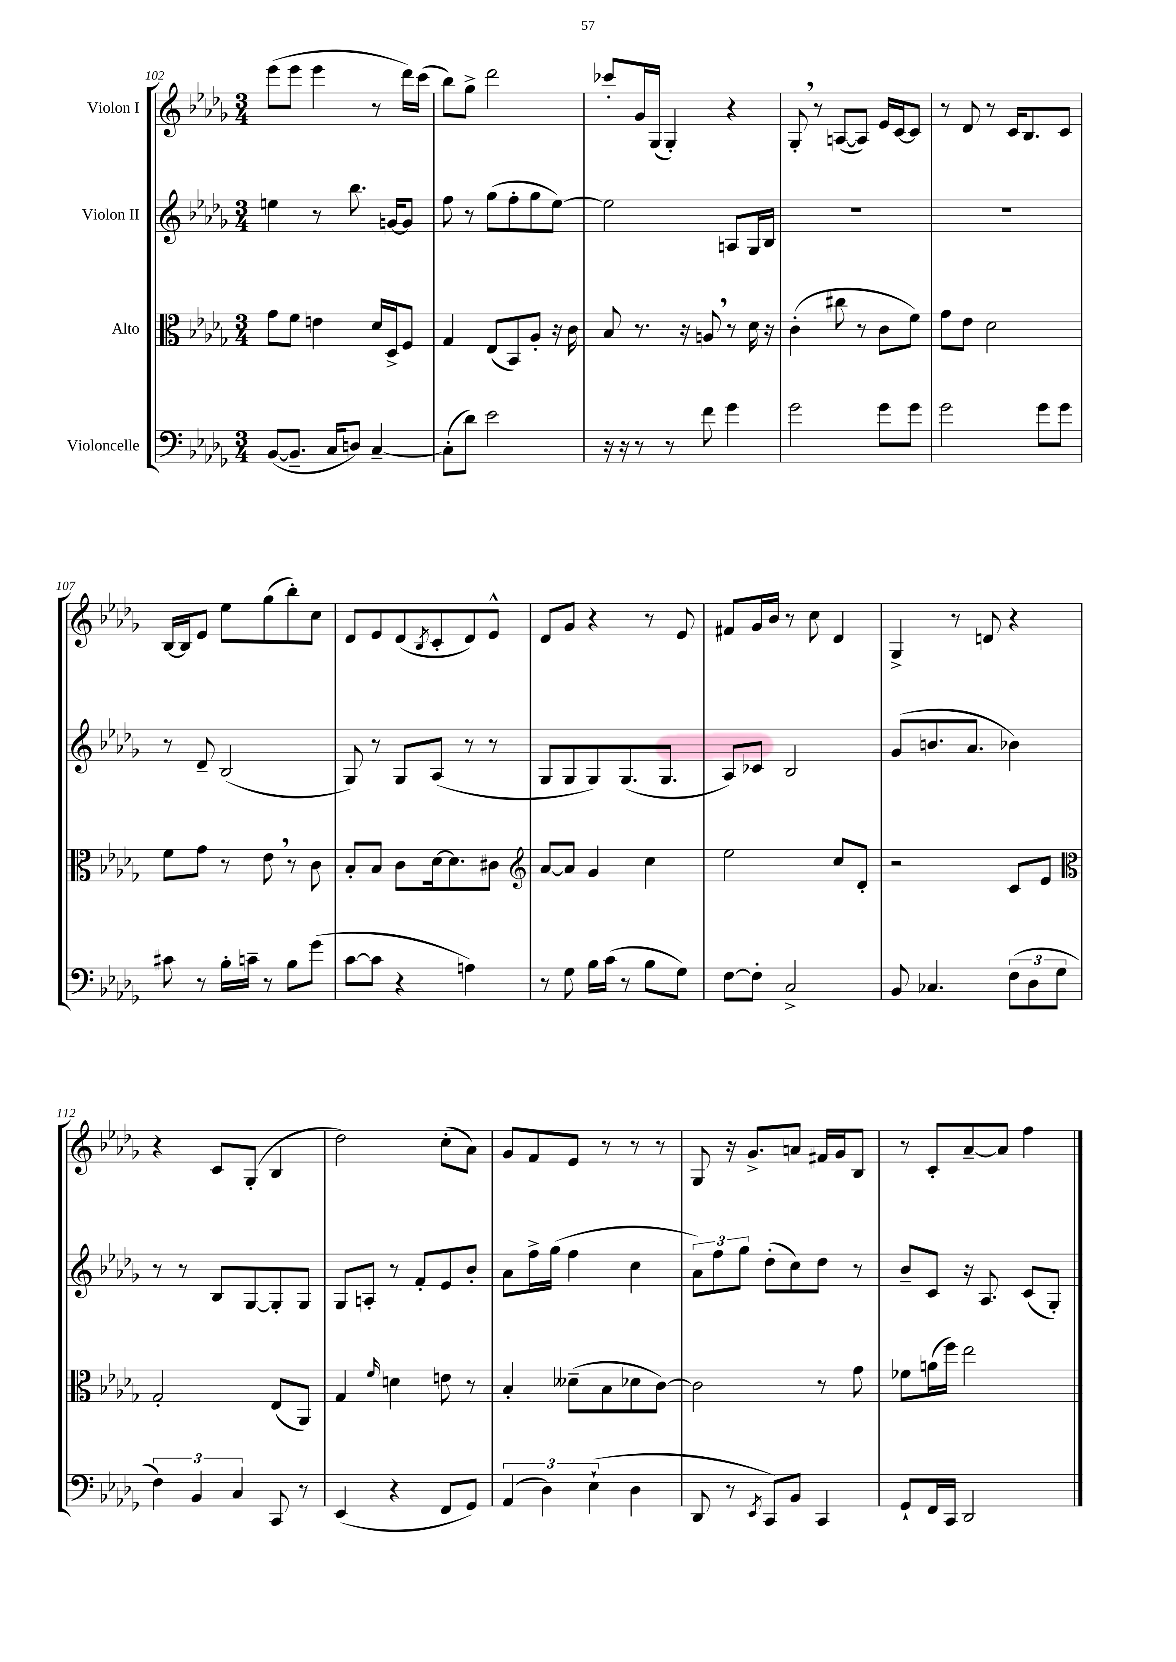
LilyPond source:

<<
\new StaffGroup <<
\new Staff = "s0" \with { instrumentName = "Violon I" } {
    \clef treble \key des \major \numericTimeSignature \time 3/4
    ees'''8( ees'''8 ees'''4 r8 des'''16) c'''16( |
    bes''8) ges''8-> des'''2 |
    ces'''8-. ges'16 ges16( ges4-.) r4 |
    ges8-. \breathe r8 a8~( a8) ees'16 c'16~ c'8 |
    r8 des'8 r8 c'16 bes8. c'8 |
    bes16~ bes16 ees'8 ees''8 ges''8( bes''8-.) c''8 |
    des'8 ees'8 des'8( \acciaccatura { bes8 } c'8-. des'8) ees'8-^ |
    des'8 ges'8 r4 r8 ees'8 |
    fis'8 ges'16 bes'16 r8 c''8 des'4 |
    ges4-> r8 d'8 r4 |
    r4 c'8 ges8-.( bes4 |
    des''2) c''8-.( aes'8) |
    ges'8 f'8 ees'8 r8 r8 r8 |
    ges8 r16 ges'8.-> a'8 fis'16 ges'16 bes8 |
    r8 c'8-. aes'8~-- aes'8 f''4 \bar "|." |
}
\new Staff = "s1" \with { instrumentName = "Violon II" } {
    \clef treble \key des \major \numericTimeSignature \time 3/4
    e''4 r8 bes''8. g'16~ g'8 |
    f''8 r8 ges''8( f''8-. ges''8 ees''8~) |
    ees''2 a8 ges16 bes16 |
    R2. |
    R2. |
    r8 des'8-- bes2( |
    ges8) r8 ges8 aes8( r8 r8 |
    ges8 ges8 ges8) ges8.( ges8. |
    aes8) ces'8 bes2 |
    ges'8( b'8. aes'8. bes'4) |
    r8 r8 bes8 ges8~ ges8-. ges8 |
    ges8 a8-. r8 f'8-. ees'8 bes'8-. |
    aes'8 f''16-> ges''16( f''4 c''4 |
    \tuplet 3/2 { aes'8) f''8 ges''8 } des''8-.( c''8) des''8 r8 |
    bes'8-- c'8 r16 aes8. c'8( ges8-.) \bar "|." |
}
\new Staff = "s2" \with { instrumentName = "Alto" } {
    \clef alto \key des \major \numericTimeSignature \time 3/4
    ges'8 f'8 e'4 des'16 des16-> f8 |
    ges4 ees8( bes,8) aes8-. r16 c'16 |
    bes8 r8. r16 a8 \breathe r8 des'16 r16 |
    c'4-.( cis''8 r8 c'8 f'8) |
    ges'8 ees'8 des'2 |
    f'8 ges'8 r8 ees'8 \breathe r8 c'8 |
    bes8-. bes8 c'8 des'16~ des'8. cis'8 |
    \clef treble aes'8~ aes'8 ges'4 c''4 |
    ees''2 c''8 des'8-. |
    r2 c'8 ees'8 |
    \clef alto ges2-. ees8( aes,8) |
    ges4 \grace { f'16 } d'4 e'8 r8 |
    bes4-. deses'8--( bes8 des'8 c'8~) |
    c'2 r8 ges'8 |
    fes'8 a'16( f''16) ees''2 \bar "|." |
}
\new Staff = "s3" \with { instrumentName = "Violoncelle" } {
    \clef bass \key des \major \numericTimeSignature \time 3/4
    bes,8~( bes,8.-- c16 d8) c4~-- |
    c8-.( des'8) ees'2 |
    r16 r16 r8 r8 f'8 ges'4 |
    ges'2 ges'8 ges'8 |
    ges'2 ges'8 ges'8 |
    cis'8 r8 bes16-. c'16-- r8 bes8 ges'8( |
    c'8~ c'8 r4 a4) |
    r8 ges8 bes16 c'16( r8 bes8 ges8) |
    f8~ f8-. c2-> |
    bes,8 ces4. \tuplet 3/2 { f8( des8 ges8 } |
    \tuplet 3/2 { f4) bes,4 c4 } c,8 r8 |
    ees,4( r4 f,8 ges,8) |
    \tuplet 3/2 { aes,4( des4) ees4-!( } des4 |
    des,8 r8 \acciaccatura { ees,8 } c,8) bes,8 c,4 |
    ges,8-! f,16 c,16 des,2 \bar "|." |
}
>>
>>
\layout { \context { \Score currentBarNumber = #102 } }
